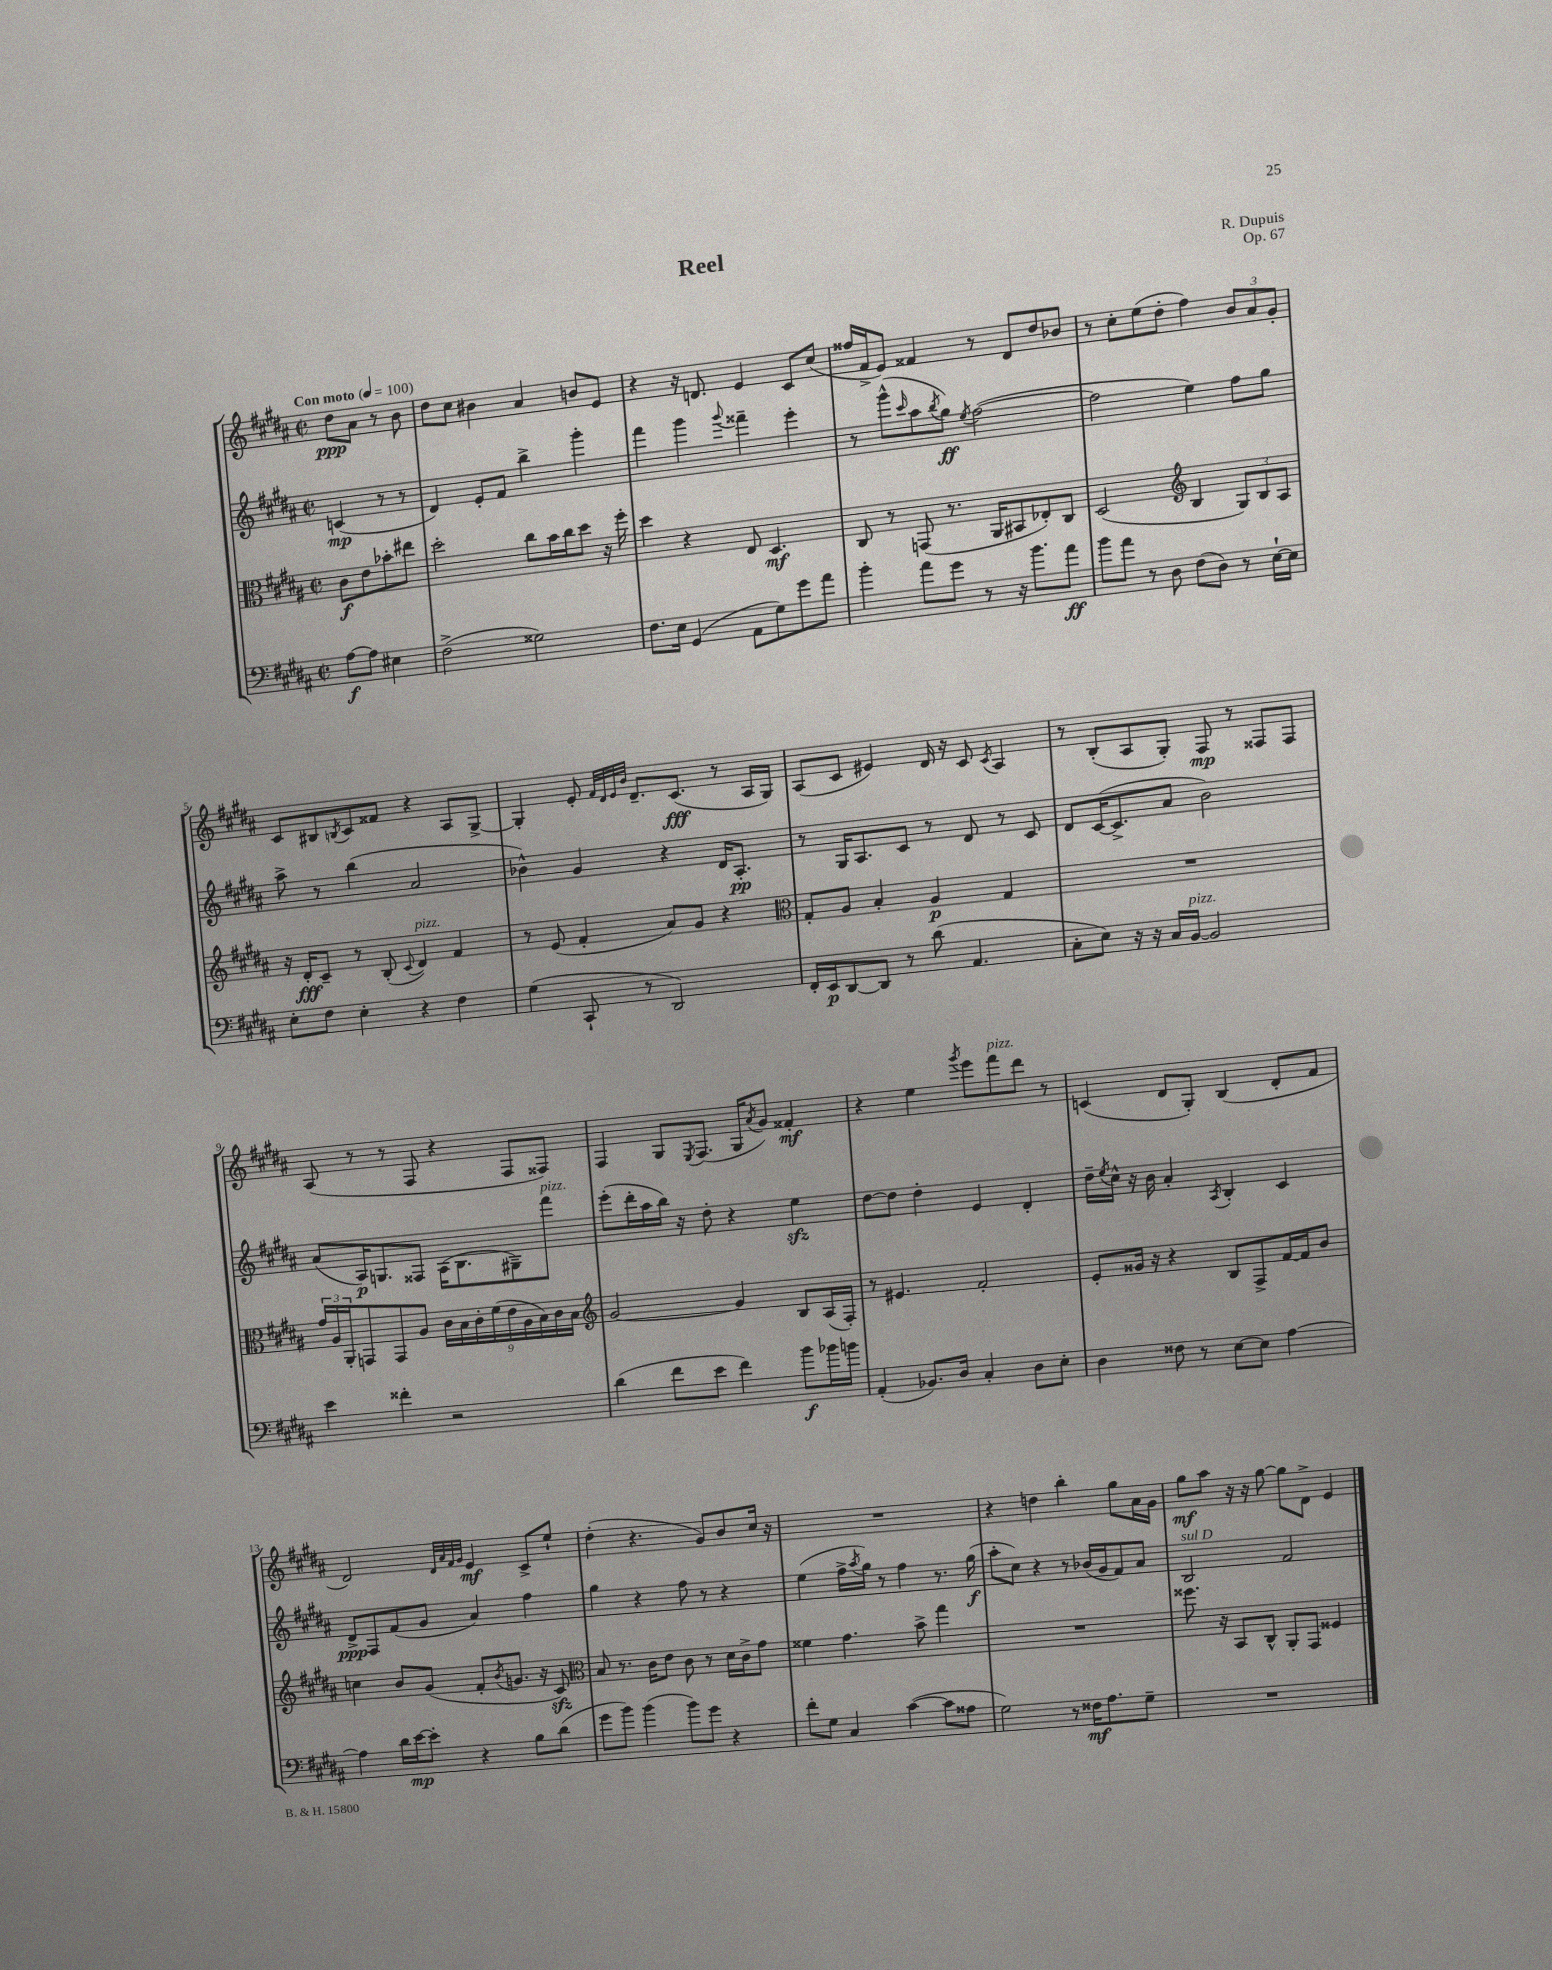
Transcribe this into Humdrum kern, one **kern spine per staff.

**kern	**dynam	**kern	**dynam	**kern	**dynam	**kern	**dynam
*part4	*part4	*part3	*part3	*part2	*part2	*part1	*part1
*staff4	*staff4	*staff3	*staff3	*staff2	*staff2	*staff1	*staff1
*clefF4	*	*clefC3	*	*clefG2	*	*clefG2	*
*k[f#c#g#d#a#]	*	*k[f#c#g#d#a#]	*	*k[f#c#g#d#a#]	*	*k[f#c#g#d#a#]	*
*M2/2	*	*M2/2	*	*M2/2	*	*M2/2	*
*met(c|)	*	*met(c|)	*	*met(c|)	*	*met(c|)	*
*MM100	*	*MM100	*	*MM100	*	*MM100	*
=	=	=	=	=	=	=	=
!	!	!	!	!	!	!LO:TX:a:B:t=Con moto	!
[8A#\L	f	8c#\L	f	(4cn/	mp	8dd#\L	ppp
8A#\J]	.	8e\	.	.	.	8a#\J	.
4E#X\	.	8b-X'\	.	8r	.	8r	.
.	.	8ee#X\J	.	8r	.	8b\	.
=1	=1	=1	=1	=1	=1	=1	=1
(2F#^\	.	2dd#'\	.	4d#/)	.	8dd#\L	.
.	.	.	.	.	.	8cc#\J	.
.	.	.	.	8e'/L	.	4b#X\	.
.	.	.	.	8f#/J	.	.	.
2G##X\)	.	8cc#\L	.	4bb^\	.	4a#/	.
.	.	16b\L	.	.	.	.	.
.	.	16cc#\J	.	.	.	.	.
.	.	8dd#\J	.	4ggg#'\	.	8bn/L	.
.	.	16r	.	.	.	8e/J	.
.	.	16ff#'\	.	.	.	.	.
=2	=2	=2	=2	=2	=2	=2	=2
8.F#\L	.	4dd#\	.	4fff#\	.	4r	.
16E\Jk	.	.	.	.	.	.	.
(4GG#/	.	4r	.	4ggg#\	.	16r	.
.	.	.	.	.	.	8.dn/	.
.	.	.	.	8qqggg#/	.	.	.
8AA#\L	.	8E/	.	4fff##X~\	.	4e/	.
8G#\)	.	4.D#/	mf	.	.	.	.
8g#\	.	.	.	4eee'\	.	8c#/L	.
8a#\J	.	.	.	.	.	(8cc#/J	.
=3	=3	=3	=3	=3	=3	=3	=3
4b'\	.	8C#/	.	8r	.	16ff##X/LL	.
.	.	.	.	.	.	16f#^/J	.
.	.	8r	.	(8ggg#^^\L	.	8e/J)	.
.	.	.	.	16qqccc#/	.	.	.
8a#\L	.	(8GGn/	.	8aa#\	.	4f##X/	.
.	.	.	.	8qbb/	.	.	.
8g#\J	.	8.r	.	8gg#\J)	ff	.	.
.	.	.	.	8qee/	.	.	.
8r	.	.	.	([2ff#\	.	8r	.
.	.	16AA#/KL	.	.	.	.	.
16r	.	8BB#X/	.	.	.	8d#/L	.
8.b\L	.	.	.	.	.	.	.
.	.	8E-X'/)	.	.	.	8dd#/	.
8a#\J	ff	8C#/J	.	.	.	8b-X/J	.
=4	=4	=4	=4	=4	=4	=4	=4
8b\L	.	(2D#/	.	2ff#\]	.	8r	.
8a#\J	.	.	.	.	.	8cc#'\L	.
8r	.	.	.	.	.	(8ee\	.
8D#\	.	.	.	.	.	8dd#'\J	.
*	*	*clefG2	*	*	*	*	*
(8F#\L	.	4B/	.	4ee\)	.	4ff#\)	.
8D#\J)	.	.	.	.	.	.	.
8r	.	12G#/L)	.	8ff#\L	.	12b/L	.
.	.	12B/	.	.	.	12a#/	.
[16E`\LL	.	.	.	8gg#\J	.	.	.
.	.	12A#/J	.	.	.	12g#'/J	.
16E\JJ]	.	.	.	.	.	.	.
!!LO:LB:g=z
=5	=5	=5	=5	=5	=5	=5	=5
8E'\L	.	16r	.	8aa#^\	.	8c#/L	.
.	.	16d#'/KL	fff	.	.	.	.
8F#\J	.	8c#~/J	.	8r	.	8B#X/	.
.	.	.	.	.	.	8qBn/	.
4E'\	.	8r	.	(4bb\	.	8c#/	.
.	.	(8B'/	.	.	.	8f##X/J	.
.	.	8qqc#/	.	.	.	.	.
!	!	!LO:TX:a:i:t=pizz.	!	!	!	!	!
4r	.	4d#/)	.	2a#/	.	4r	.
4F#\	.	4f#/	.	.	.	8A#/L	.
.	.	.	.	.	.	[8G#^/J	.
=6	=6	=6	=6	=6	=6	=6	=6
(4G#\	.	8r	.	4b-X^^\)	.	4G#'/]	.
.	.	(8e/	.	.	.	.	.
8CC#`/	.	4f#'/	.	4g#/	.	8e'/	.
.	.	.	.	.	.	32qqf#/LLL	.
.	.	.	.	.	.	32qqd#/	.
.	.	.	.	.	.	32qqe/	.
.	.	.	.	.	.	32qqb/JJJ	.
8r	.	.	.	.	.	8.d#~/L	.
2DD#/)	.	8a#/L)	.	4r	.	.	.
.	.	.	.	.	.	(8.c#/J	fff
.	.	8g#/J	.	.	.	.	.
.	.	4r	.	16d#/KL	.	8r	.
.	.	.	.	8.A#'/J	pp	.	.
.	.	.	.	.	.	16A#/LL	.
.	.	.	.	.	.	16G#/JJ)	.
=7	=7	=7	=7	=7	=7	=7	=7
*	*	*clefC3	*	*	*	*	*
16FF#'/LL	.	8G#'/L	.	8r	.	(8A#/L	.
16EE/J	p	.	.	.	.	.	.
[8DD#/	.	8A#/J	.	16G#/KL	.	8c#/J	.
.	.	.	.	8.A#/	.	.	.
8DD#/J]	.	4B'/	.	.	.	4e#X/)	.
8r	.	.	.	8c#/J	.	.	.
(8d#\	.	4A#/	p	8r	.	16d#/	.
.	.	.	.	.	.	16r	.
4.AA#/	.	.	.	8d#/	.	8c#/	.
.	.	.	.	.	.	8qc#/	.
.	.	4G#/	.	8r	.	4A#/	.
.	.	.	.	8c#/	.	.	.
=8	=8	=8	=8	=8	=8	=8	=8
8C#'\L	.	1r	.	8d#/L	.	8r	.
8E\J)	.	.	.	([16c#/K	.	(8B'/L	.
.	.	.	.	8.c#^/]	.	.	.
16r	.	.	.	.	.	8A#/	.
16r	.	.	.	.	.	.	.
16C#/LL	.	.	.	8a#/J	.	8G#'/J)	.
!LO:TX:a:i:t=pizz.	!	!	!	!	!	!	!
[16BB/JJ	.	.	.	.	.	.	.
2BB/]	.	.	.	2b\)	.	8F#/	mp
.	.	.	.	.	.	8r	.
.	.	.	.	.	.	8F##X/L	.
.	.	.	.	.	.	8F##/J	.
!!LO:LB:g=z
=9	=9	=9	=9	=9	=9	=9	=9
4e\	.	24g#/LL	.	(8a#/L	.	(8A#/	.
.	.	24A#/	.	.	.	.	.
.	.	24AA#'/J	.	.	.	.	.
.	.	8GGn/	.	16A#/K)	p	8r	.
.	.	.	.	8.Gn/	.	.	.
4f##X'\	.	8GG/	.	.	.	8r	.
.	.	8A#/J	.	8F##X/J	.	8F#/	.
2r	.	18c#\LL	.	(16A#\KL	.	4r	.
.	.	18B\	.	.	.	.	.
.	.	.	.	8.B\	.	.	.
.	.	18c#'\	.	.	.	.	.
.	.	(18f#\	.	.	.	.	.
.	.	18e\	.	.	.	.	.
.	.	.	.	8G#X~\)	.	8F#/L	.
.	.	18A#\	.	.	.	.	.
.	.	18B\)	.	.	.	.	.
!	!	!	!	!LO:TX:a:i:t=pizz.	!	!	!
.	.	.	.	8fff#\J	.	8F##X/J)	.
.	.	18c#\	.	.	.	.	.
.	.	18B\JJ	.	.	.	.	.
=10	=10	=10	=10	=10	=10	=10	=10
*	*	*clefG2	*	*	*	*	*
(4d#\	.	[2g#/	.	(8eee'\L	.	4F#/	.
.	.	.	.	16ddd#'\L	.	.	.
.	.	.	.	16aa#\	.	.	.
8f#\L	.	.	.	16bb\JJ)	.	8G#/L	.
.	.	.	.	16r	.	.	.
.	.	.	.	.	.	8qE/	.
8e\J	.	.	.	8dd#'\	.	(8.F#/J	.
4f#\)	.	4g#/]	.	4r	.	.	.
.	.	.	.	.	.	16G#/KL	.
.	.	.	.	.	.	8qa#/	.
.	.	.	.	.	.	8g#/J)	.
8b\L	f	8B/L	.	4eezz\	.	4f##X'/	mf
16b-X\L	.	(16A#/L	.	.	.	.	.
16bn\JJ	.	16F#'/JJ)	.	.	.	.	.
=11	=11	=11	=11	=11	=11	=11	=11
(4AA#'/	.	8r	.	[8dd#\L	.	4r	.
.	.	4.e#X/	.	8dd#\J]	.	.	.
8.BB-X/L)	.	.	.	4dd#'\	.	4ee\	.
16D#/Jk	.	.	.	.	.	.	.
.	.	.	.	.	.	8qggg#/	.
4C#'/	.	2f#'/	.	4e/	.	8eee\L	.
!	!	!	!	!	!	!LO:TX:a:i:t=pizz.	!
.	.	.	.	.	.	8fff#\	.
8D#\L	.	.	.	4d#'/	.	8ddd#\J	.
8E'\J	.	.	.	.	.	8r	.
=12	=12	=12	=12	=12	=12	=12	=12
4D#\	.	8e'/L	.	16dd#~\LL	.	(4cn/	.
.	.	.	.	8qee/	.	.	.
.	.	.	.	16cc#^^\JJ	.	.	.
.	.	16g##X/Jk	.	16r	.	.	.
.	.	16r	.	16b\	.	.	.
8F##X\	.	4r	.	4a#'/	.	8d#/L	.
8r	.	.	.	.	.	8G#'/J)	.
.	.	.	.	8qA#/	.	.	.
[8E\L	.	8B/L	.	4B'/	.	(4B/	.
8E\J]	.	8F#^/	.	.	.	.	.
[4A#\	.	[16f#/L	.	4c#/	.	8d#'/L	.
.	.	16f#/J]	.	.	.	.	.
.	.	8b/J	.	.	.	8f#/J	.
!!LO:LB:g=z
=13	=13	=13	=13	=13	=13	=13	=13
4A#\]	.	4ccn\	.	8d#^/L	ppp	2d#/)	.
.	.	.	.	8F#/	.	.	.
16d#\LL	.	8b/L	.	(8f#/	.	.	.
[16e\J	mp	.	.	.	.	.	.
8e'\J]	.	(8g#/J	.	8g#/J	.	.	.
.	.	.	.	.	.	32qqd#/LLL	.
.	.	.	.	.	.	32qqa#/	.
.	.	.	.	.	.	32qqf#/	.
.	.	.	.	.	.	32qqg#/JJJ	.
4r	.	8f#'/L	.	4a#/)	.	4e/	mf
.	.	8qb/	.	.	.	.	.
.	.	8.gn/J	.	.	.	.	.
8B\L	.	.	.	4ff#\	.	8c#^/L	.
.	.	16r	.	.	.	.	.
(8d#\J	.	8c#zz/)	.	.	.	8ee`/J	.
=14	=14	=14	=14	=14	=14	=14	=14
*	*	*clefC3	*	*	*	*	*
8g#\L	.	8B/	.	4gg#\	.	(4dd#'\	.
8b\J)	.	8.r	.	.	.	.	.
(4b\	.	.	.	4r	.	4.r	.
.	.	16c#\KL	.	.	.	.	.
.	.	8e\J	.	.	.	.	.
8b\L)	.	8c#\	.	8ff#\	.	.	.
8g#\J	.	8r	.	8r	.	8g#/L)	.
4r	.	16d#\LL	.	4r	.	8b/	.
.	.	16c#^\J	.	.	.	.	.
.	.	8g#\J	.	.	.	16cc#/Jk	.
.	.	.	.	.	.	16r	.
=15	=15	=15	=15	=15	=15	=15	=15
8f#'\L	.	4f##X\	.	(4ee\	.	1r	.
8G#\J	.	.	.	.	.	.	.
4C#/	.	4.g#\	.	16ff#^\LL	.	.	.
.	.	.	.	8qaa#/	.	.	.
.	.	.	.	16gg#\JJ)	.	.	.
.	.	.	.	8r	.	.	.
([4c#\	.	.	.	4ff#\	.	.	.
.	.	8b^\	.	.	.	.	.
8c#\L]	.	4gg#\	.	8.r	.	.	.
8A##X\J	.	.	.	.	.	.	.
.	.	.	.	(16gg#\	f	.	.
=16	=16	=16	=16	=16	=16	=16	=16
2G#\)	.	1r	.	8aa#'\L	.	4r	.
.	.	.	.	8cc#\J)	.	.	.
.	.	.	.	4r	.	4ddn\	.
8r	.	.	.	8r	.	4bb'\	.
16F##X\KL	mf	.	.	(16b-X/LL	.	.	.
8.A#\	.	.	.	16g#/J	.	.	.
.	.	.	.	8f#/)	.	8gg#\L	.
8G#~\J	.	.	.	8a#/J	.	16a#\L	.
.	.	.	.	.	.	16g#\JJ	.
=17	=17	=17	=17	=17	=17	=17	=17
!	!	!	!	!LO:TX:a:i:t=sul D	!	!	!
1r	.	8.ff##X\	.	2B/	.	8gg#\L	mf
.	.	.	.	.	.	8aa#\J	.
.	.	16r	.	.	.	.	.
.	.	8BB/L	.	.	.	16r	.
.	.	.	.	.	.	16r	.
.	.	8C#^^/J	.	.	.	[8gg#\	.
.	.	8AA#'/L	.	2f#/	.	8gg#\L]	.
.	.	8GG#/J	.	.	.	8d#^\J	.
.	.	4F##X/	.	.	.	4e/	.
==	==	==	==	==	==	==	==
*-	*-	*-	*-	*-	*-	*-	*-
